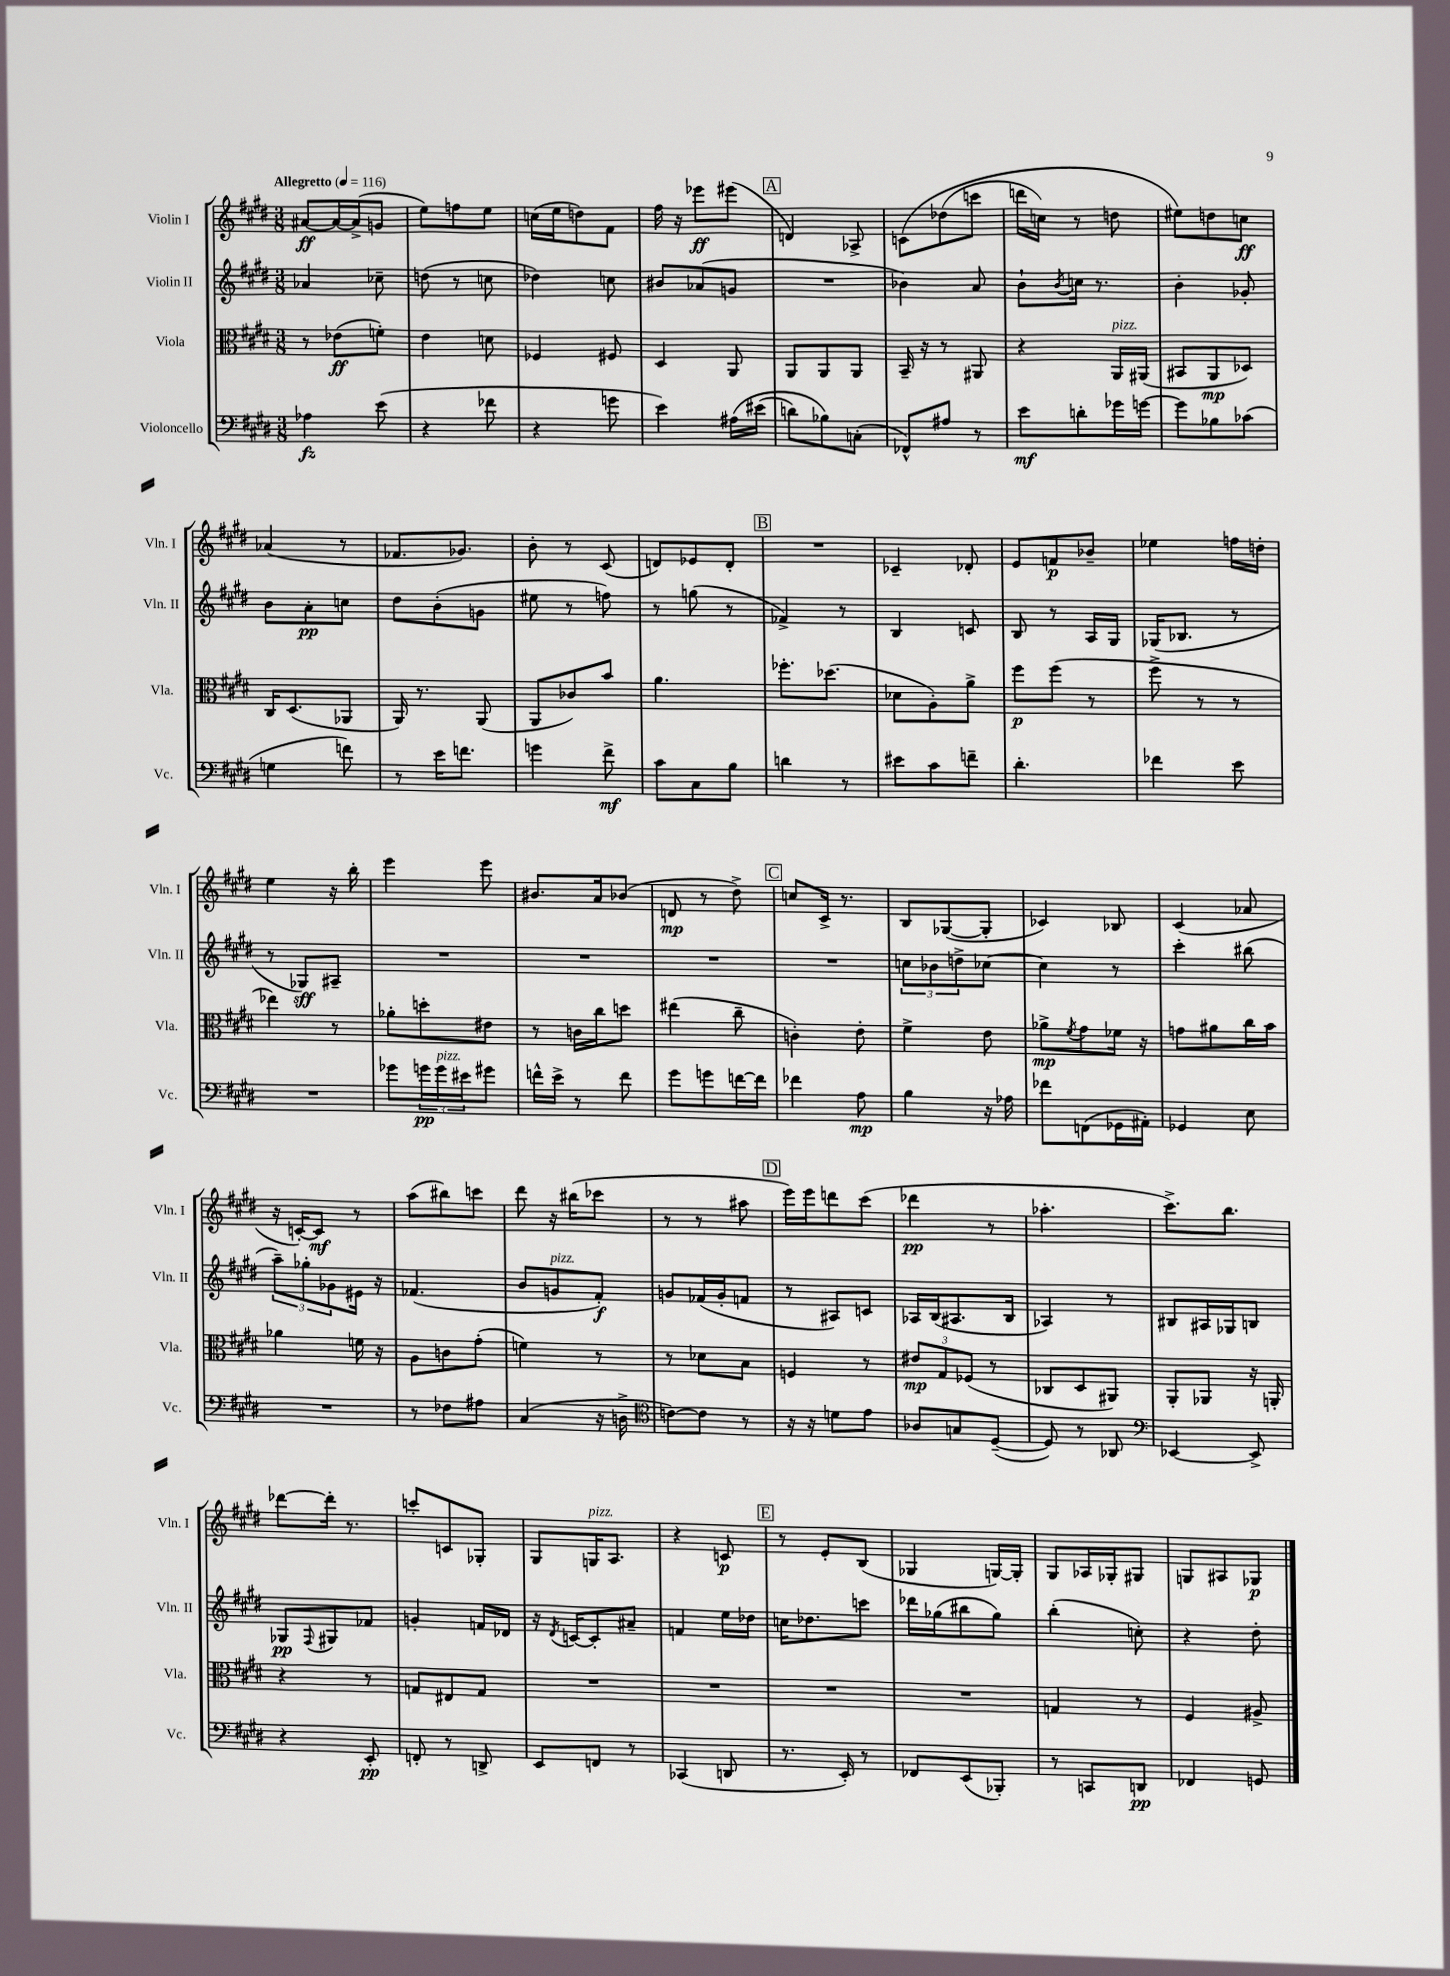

**kern	**dynam	**kern	**dynam	**kern	**dynam	**kern	**dynam
*part4	*part4	*part3	*part3	*part2	*part2	*part1	*part1
*staff4	*staff4	*staff3	*staff3	*staff2	*staff2	*staff1	*staff1
*I"Violoncello	*	*I"Viola	*	*I"Violin II	*	*I"Violin I	*
*I'Vc.	*	*I'Vla.	*	*I'Vln. II	*	*I'Vln. I	*
*clefF4	*	*clefC3	*	*clefG2	*	*clefG2	*
*k[f#c#g#d#]	*	*k[f#c#g#d#]	*	*k[f#c#g#d#]	*	*k[f#c#g#d#]	*
*M3/8	*	*M3/8	*	*M3/8	*	*M3/8	*
*MM116	*	*MM116	*	*MM116	*	*MM116	*
=1	=1	=1	=1	=1	=1	=1	=1
!	!	!	!	!	!	!LO:TX:a:B:t=Allegretto	!
4A-X\	fz	8r	.	4a-X/	.	[8a#X/L	ff
.	.	(8e-X\L	ff	.	.	16a#/L_	.
.	.	.	.	.	.	(16a#^/J]	.
(8e\	.	8fn'\J)	.	8cc-X~\	.	8gn/J	.
=2	=2	=2	=2	=2	=2	=2	=2
4r	.	4e\	.	(8ddn\	.	8ee\L)	.
.	.	.	.	8r	.	8ffn\	.
8f-X\	.	8dn\	.	8ccn\	.	8ee\J	.
=3	=3	=3	=3	=3	=3	=3	=3
4r	.	4F-X/	.	4dd-X\)	.	(16ccn\LL	.
.	.	.	.	.	.	16ee\J	.
.	.	.	.	.	.	8ddn\)	.
8gn\	.	8F#X/	.	8ccn\	.	8f#\J	.
=4	=4	=4	=4	=4	=4	=4	=4
4e\)	.	4D#/	.	8b#X/L	.	16ff#\	.
.	.	.	.	.	.	16r	.
.	.	.	.	(8a-X/	.	8eee-X\L	ff
(16A#X\LL	.	8AA/	.	8gn/J	.	(8eee#X\J	.
(16e#X\JJ	.	.	.	.	.	.	.
!!LO:REH:place=s1:t=A
=5	=5	=5	=5	=5	=5	=5	=5
8dn\L)	.	8AA/L	.	4.r	.	4dn/)	.
8B-X\)	.	8AA/	.	.	.	.	.
(8Cn'\J	.	8AA/J	.	.	.	8A-X^/	.
=6	=6	=6	=6	=6	=6	=6	=6
8FF-X^^/L)	.	16BB~/	.	4b-X\)	.	(8cn\L	.
.	.	16r	.	.	.	.	.
8A#X/J	.	8r	.	.	.	(8dd-X\	.
8r	.	8AA#X/	.	8a/	.	8cccn\J	.
=7	=7	=7	=7	=7	=7	=7	=7
8e\L	mf	4r	.	8b`\L	.	16dddn\LL	.
.	.	.	.	.	.	16ccn\JJ)	.
.	.	.	.	8qb/	.	.	.
8dn'\	.	.	.	16ccn\Jk	.	8r	.
.	.	.	.	8.r	.	.	.
!	!	!LO:TX:a:i:t=pizz.	!	!	!	!	!
16g-X\L	.	16AA/LL	.	.	.	8ddn\	.
[16gn\JJ	.	(16AA#X/JJ	.	.	.	.	.
=8	=8	=8	=8	=8	=8	=8	=8
8g\L]	.	8BB#X/L	.	4b'\	.	8ee#X\L)	.
8B-X\	.	8AA/	mp	.	.	8ddn\	.
(8c-X\J	.	8D-X/J)	.	8g-X'/	.	8ccn\J	ff
!!LO:LB:g=z
=9	=9	=9	=9	=9	=9	=9	=9
4Gn\	.	16C#/KL	.	8b\L	.	(4a-X/	.
.	.	(8.D#/	.	.	.	.	.
.	.	.	.	8a'\	pp	.	.
8fn\)	.	8AA-X/J	.	8ccn\J	.	8r	.
=10	=10	=10	=10	=10	=10	=10	=10
8r	.	16AA/)	.	8dd#\L	.	8.f-X/L	.
.	.	8.r	.	.	.	.	.
16e\KL	.	.	.	(8b'\	.	.	.
8.fn\J	.	.	.	.	.	8.g-X/J)	.
.	.	(8AA/	.	8gn\J	.	.	.
=11	=11	=11	=11	=11	=11	=11	=11
4gn\	.	8AA/L	.	8ee#X\	.	8b'\	.
.	.	8c-X/)	.	8r	.	8r	.
8f#^\	mf	8b/J	.	8ffn\)	.	(8c#/	.
=12	=12	=12	=12	=12	=12	=12	=12
8c#\L	.	4.a\	.	8r	.	8dn/L)	.
8C#\	.	.	.	(8ggn\	.	8e-X/	.
8B\J	.	.	.	8r	.	8d'/J	.
!!LO:REH:place=s1:t=B
=13	=13	=13	=13	=13	=13	=13	=13
4dn\	.	8.ff-X'\L	.	4f-X^/)	.	4.r	.
.	.	(8.dd-X\J	.	.	.	.	.
8r	.	.	.	8r	.	.	.
=14	=14	=14	=14	=14	=14	=14	=14
8e#X\L	.	8d-X\L	.	4B/	.	4c-X~/	.
8c#\	.	8A'\)	.	.	.	.	.
8fn~\J	.	8a^\J	.	8cn/	.	8d-X'/	.
=15	=15	=15	=15	=15	=15	=15	=15
4.d#'\	.	8ff#\L	p	8B/	.	8e/L	.
.	.	(8ff#\J	.	8r	.	8fn/	p
.	.	8r	.	16A/LL	.	8b-X~/J	.
.	.	.	.	16G#/JJ	.	.	.
=16	=16	=16	=16	=16	=16	=16	=16
4f-X\	.	8ff#^\	.	(16G-X/KL	.	4ee-X\	.
.	.	.	.	8.B-X/J	.	.	.
.	.	8r	.	.	.	.	.
8e\	.	8r	.	8r	.	16ffn\LL	.
.	.	.	.	.	.	16ddn'\JJ	.
!!LO:LB:g=z
=17	=17	=17	=17	=17	=17	=17	=17
4.r	.	4ee-X\)	.	8r	.	4ee\	.
.	.	.	.	8G-X/L)	sff	.	.
.	.	8r	.	8A#X~/J	.	16r	.
.	.	.	.	.	.	16bb'\	.
=18	=18	=18	=18	=18	=18	=18	=18
8g-X\L	.	8a-X'\L	.	4.r	.	4eee\	.
24gn\L	pp	8ddn'\	.	.	.	.	.
!LO:TX:a:i:t=pizz.	!	!	!	!	!	!	!
24g\	.	.	.	.	.	.	.
24e#X\J	.	.	.	.	.	.	.
8g#X\J	.	8e#X\J	.	.	.	8eee\	.
=19	=19	=19	=19	=19	=19	=19	=19
16fn^^\LL	.	8r	.	4.r	.	8.b#X/L	.
16e^\JJ	.	.	.	.	.	.	.
8r	.	16cn\LL	.	.	.	.	.
.	.	16cc#\J	.	.	.	16a/k	.
8f\	.	8ddn\J	.	.	.	(8b-X/J	.
=20	=20	=20	=20	=20	=20	=20	=20
8g#\L	.	(4ee#X\	.	4.r	.	8dn/	mp
8gn\	.	.	.	.	.	8r	.
[16fn\L	.	8cc#~\	.	.	.	8dd#^\)	.
16f\JJ]	.	.	.	.	.	.	.
!!LO:REH:place=s1:t=C
=21	=21	=21	=21	=21	=21	=21	=21
4f-X\	.	4cn'\)	.	4.r	.	8ccn/L	.
.	.	.	.	.	.	16c#^/Jk	.
.	.	.	.	.	.	8.r	.
8A\	mp	8e'\	.	.	.	.	.
=22	=22	=22	=22	=22	=22	=22	=22
4B\	.	4f#^\	.	12ccn\L	.	8B/L	.
.	.	.	.	12b-X\	.	.	.
.	.	.	.	.	.	([8G-X/	.
.	.	.	.	12ddn^\	.	.	.
16r	.	8e\	.	[8cc-X\J	.	8G-'/J]	.
16A-X\	.	.	.	.	.	.	.
=23	=23	=23	=23	=23	=23	=23	=23
8f-X\L	.	8a-X^\L	mp	4cc-\]	.	4c-X/)	.
.	.	8qf#/	.	.	.	.	.
(8FFn\	.	8g#\	.	.	.	.	.
16GG-X\L	.	16f-X\Jk	.	8r	.	8B-X/	.
16AA#X'\JJ)	.	16r	.	.	.	.	.
=24	=24	=24	=24	=24	=24	=24	=24
4GG-X/	.	8gn\L	.	4ccc#'\	.	(4c#/	.
.	.	8a#X\	.	.	.	.	.
8E\	.	16cc#\L	.	(8bb#X\	.	8a-X/	.
.	.	16b\JJ	.	.	.	.	.
!!LO:LB:g=z
=25	=25	=25	=25	=25	=25	=25	=25
4.r	.	4a-X\	.	12aa~\L)	.	16r	.
.	.	.	.	.	.	[16cn'/KL)	.
.	.	.	.	12gg-X'\	.	.	.
.	.	.	.	.	.	8c/J]	mf
.	.	.	.	12g-X\	.	.	.
.	.	16fn\	.	16e#X\Jk	.	8r	.
.	.	16r	.	16r	.	.	.
=26	=26	=26	=26	=26	=26	=26	=26
8r	.	8A\L	.	(4.f-X/	.	(8aa\L	.
8F-X\L	.	8cn\	.	.	.	8bb#X\)	.
8A#X\J	.	(8g#'\J	.	.	.	8cccn\J	.
=27	=27	=27	=27	=27	=27	=27	=27
(4C#/	.	4fn\)	.	8b/L	.	8ddd#\	.
!	!	!	!	!LO:TX:a:i:t=pizz.	!	!	!
.	.	.	.	8gn/	.	16r	.
.	.	.	.	.	.	(16bb#X\KL	.
16r	.	8r	.	8f#'/J)	f	8ccc-X\J	.
16Dn^\	.	.	.	.	.	.	.
=28	=28	=28	=28	=28	=28	=28	=28
*clefC4	*	*	*	*	*	*	*
[8cn\L)	.	8r	.	8gn/L	.	8r	.
8c\J]	.	8d-X\L	.	(16f-X/L	.	8r	.
.	.	.	.	16g'/J	.	.	.
8r	.	8B\J	.	8fn/J	.	8aa#X\	.
!!LO:REH:place=s1:t=D
=29	=29	=29	=29	=29	=29	=29	=29
16r	.	4Fn/	.	8r	.	16eee\LL)	.
16r	.	.	.	.	.	16eee\J	.
8dn\L	.	.	.	8A#X/L)	.	8dddn\	.
8e\J	.	8r	.	8cn/J	.	(8ccc#\J	.
=30	=30	=30	=30	=30	=30	=30	=30
8A-X/L	.	12e#X/L	mp	16A-X/LL	.	4ddd-X\	pp
.	.	.	.	(16B/J	.	.	.
.	.	12G#/	.	.	.	.	.
8Gn/	.	.	.	8.A#X/	.	.	.
.	.	(12F-X/J	.	.	.	.	.
([8D#~/J	.	8r	.	.	.	8r	.
.	.	.	.	16B/Jk	.	.	.
=31	=31	=31	=31	=31	=31	=31	=31
8D#/])	.	8C-X/L	.	4A-X/)	.	4.aa-X'\	.
8r	.	8D#/	.	.	.	.	.
8AA-X/	.	8AA#X/J)	.	8r	.	.	.
=32	=32	=32	=32	=32	=32	=32	=32
*clefF4	*	*	*	*	*	*	*
[4EE-X/	.	8AA'/L	.	8B#X/L	.	8.ccc#^\L)	.
.	.	8AA-X/J	.	16A#X/L	.	.	.
.	.	.	.	16G-X/J	.	8.bb\J	.
8EE-^/]	.	16r	.	8Bn/J	.	.	.
.	.	16AAn'/	.	.	.	.	.
!!LO:LB:g=z
=33	=33	=33	=33	=33	=33	=33	=33
4r	.	4r	.	8G-X/L	pp	[8ddd-X\L	.
.	.	.	.	8qqF#/	.	.	.
.	.	.	.	8G#X/	.	16ddd-'\Jk]	.
.	.	.	.	.	.	8.r	.
8EE'/	pp	8r	.	8f-X/J	.	.	.
=34	=34	=34	=34	=34	=34	=34	=34
8FFn'/	.	8Gn/L	.	4gn'/	.	8cccn'/L	.
8r	.	8E#X/	.	.	.	8cn/	.
8DDn^/	.	8G/J	.	16fn/LL	.	8G-X'/J	.
.	.	.	.	16d-X/JJ	.	.	.
=35	=35	=35	=35	=35	=35	=35	=35
8EE/L	.	4.r	.	16r	.	8G#/L	.
.	.	.	.	8qd#/	.	.	.
.	.	.	.	[16cn/KL	.	.	.
!	!	!	!	!	!	!LO:TX:a:i:t=pizz.	!
8FFn/J	.	.	.	8c'/]	.	16Gn/K	.
.	.	.	.	.	.	8.A/J	.
8r	.	.	.	8a#X~/J	.	.	.
=36	=36	=36	=36	=36	=36	=36	=36
(4CC-X/	.	4.r	.	4fn/	.	4r	.
8DDn/	.	.	.	16ee\LL	.	8cn/	p
.	.	.	.	16dd-X\JJ	.	.	.
!!LO:REH:place=s1:t=E
=37	=37	=37	=37	=37	=37	=37	=37
8.r	.	4.r	.	16ccn\KL	.	8r	.
.	.	.	.	8.dd-X\	.	.	.
.	.	.	.	.	.	8e'/L	.
16EE'/)	.	.	.	.	.	.	.
8r	.	.	.	8cccn\J	.	(8B/J	.
=38	=38	=38	=38	=38	=38	=38	=38
8FF-X/L	.	4.r	.	16ddd-X\LL	.	4G-X/	.
.	.	.	.	(16gg-X\J	.	.	.
(8EE/	.	.	.	8bb#X\	.	.	.
8BBB-X'/J)	.	.	.	8gg-\J)	.	[16Gn/LL)	.
.	.	.	.	.	.	16G'/JJ]	.
=39	=39	=39	=39	=39	=39	=39	=39
8r	.	4Gn/	.	(4bb'\	.	8G#/L	.
8CCn/L	.	.	.	.	.	16A-X/L	.
.	.	.	.	.	.	16G-X'/J	.
8DDn/J	pp	8r	.	8ccn'\)	.	8G#X/J	.
=40	=40	=40	=40	=40	=40	=40	=40
4FF-X/	.	4F#/	.	4r	.	8Gn/L	.
.	.	.	.	.	.	8A#X/	.
8GGn/	.	8A#X^/	.	8dd#'\	.	8G-X/J	p
==	==	==	==	==	==	==	==
*-	*-	*-	*-	*-	*-	*-	*-
